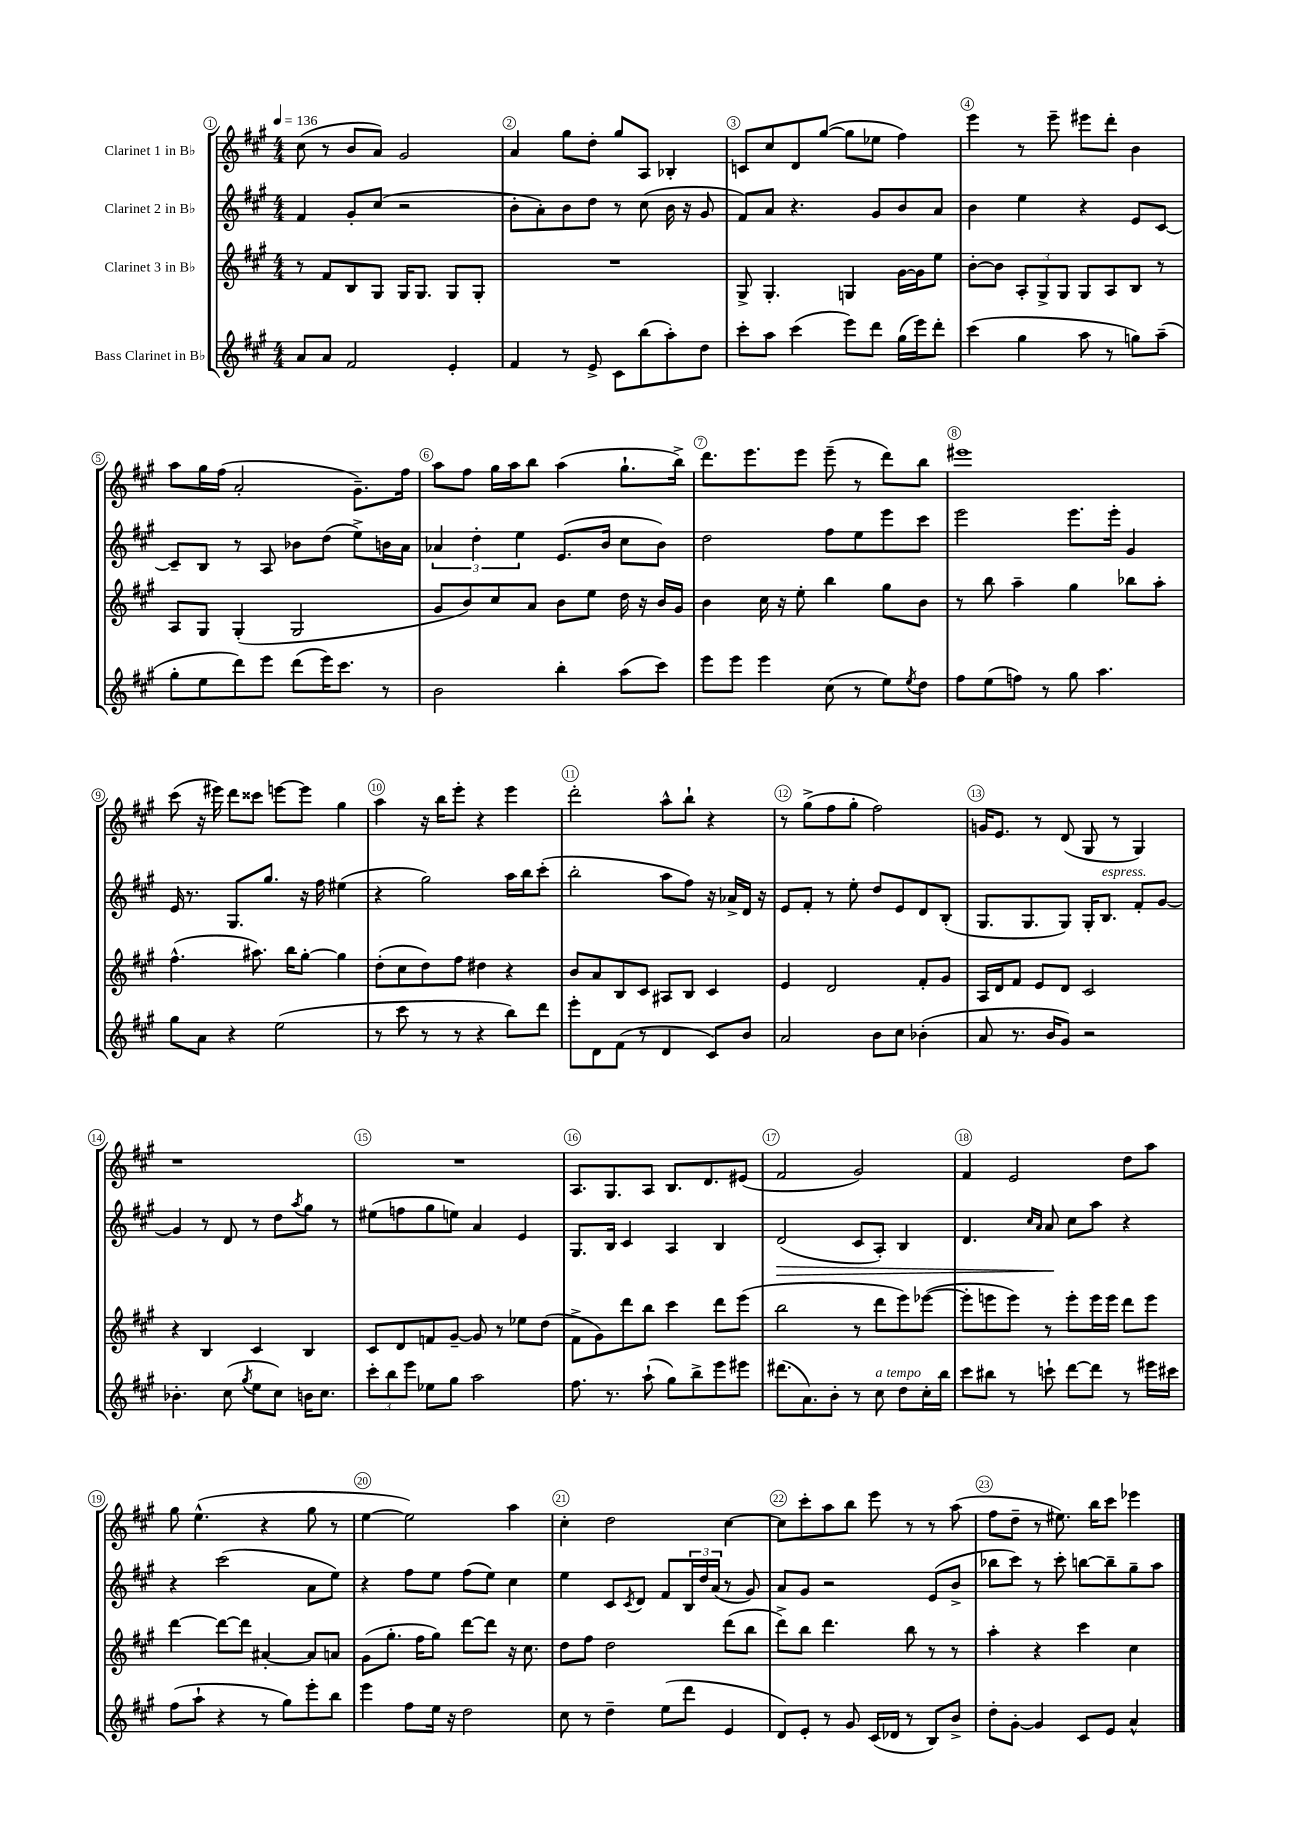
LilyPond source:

<<
\new StaffGroup <<
\new Staff = "s0" \with { instrumentName = "Clarinet 1 in Bb" } {
    \clef treble \key a \major \numericTimeSignature \time 4/4 \tempo 4 = 136
    cis''8( r8 b'8 a'8) gis'2 |
    a'4 gis''8 d''8-. gis''8 a8 bes4-. |
    c'8 cis''8 d'8 gis''8~( gis''8 ees''8 fis''4) |
    e'''4 r8 e'''8-- eis'''8 d'''8-. b'4 |
    a''8 gis''16 fis''16( a'2-. gis'8.--) fis''16 |
    a''8 fis''8 gis''16 a''16 b''8 a''4( gis''8.-! b''16->) |
    d'''8. e'''8. e'''8 e'''8--( r8 d'''8) b''8 |
    eis'''1 |
    cis'''8( r16 eis'''16) d'''8 cisis'''8 e'''8~ e'''8 gis''4 |
    a''4 r16 b''16 e'''8-. r4 e'''4 |
    d'''2-. a''8-^ b''8-! r4 |
    r8 gis''8->( fis''8 gis''8-. fis''2) |
    g'16 e'8. r8 d'8( gis8 r8 gis4) |
    r1 |
    R1 |
    a8. gis8. a8 b8. d'8. eis'8( |
    fis'2 gis'2) |
    fis'4 e'2 d''8 a''8 |
    gis''8 e''4.-^( r4 gis''8 r8 |
    e''4~ e''2) a''4 |
    cis''4-. d''2 cis''4~ |
    cis''8 cis'''8-. a''8 b''8 e'''8 r8 r8 a''8( |
    fis''8 d''8-- r8 eis''8.) b''16 cis'''8 ees'''4 \bar "|." |
}
\new Staff = "s1" \with { instrumentName = "Clarinet 2 in Bb" } {
    \clef treble \key a \major \numericTimeSignature \time 4/4
    fis'4 gis'8-. cis''8( r2 |
    b'8-. a'8-.) b'8 d''8 r8 cis''8( b'16 r16 gis'8 |
    fis'8) a'8 r4. gis'8 b'8 a'8 |
    b'4 e''4 r4 e'8 cis'8~ |
    cis'8-- b8 r8 a8 bes'8 d''8( e''8->) b'16 a'16 |
    \tuplet 3/2 { aes'4 d''4-. e''4 } e'8.( b'16 cis''8 b'8) |
    d''2 fis''8 e''8 e'''8 cis'''8 |
    e'''2 e'''8. e'''16-. gis'4 |
    e'16 r8. gis8. gis''8. r16 fis''16 eis''4( |
    r4 gis''2) a''16 b''16 cis'''8-.( |
    b''2-. a''8 fis''8) r16 aes'16-> d'16 r16 |
    e'8 fis'8-. r8 e''8-. d''8 e'8 d'8 b8-.( |
    gis8. gis8. gis8) gis16-. b8.^\markup { \italic "espress." } fis'8-. gis'8~ |
    gis'4 r8 d'8 r8 d''8 \acciaccatura { a''8 } gis''8 r8 |
    eis''8( f''8 gis''8 e''8) a'4 e'4 |
    gis8. b16 cis'4 a4 b4 |
    d'2\>( cis'8 a8-.) b4 |
    d'4. \grace { cis''16 a'16 } a'8\! cis''8 a''8 r4 |
    r4 cis'''2( a'8 e''8) |
    r4 fis''8 e''8 fis''8( e''8) cis''4 |
    e''4 cis'8 \acciaccatura { cis'8 } d'8 fis'8 \tuplet 3/2 { b16 d''16 a'16( } r8 gis'8) |
    a'8 gis'8 r2 e'8( b'8-> |
    bes''8 cis'''8) r8 cis'''8-. b''8~ b''8-- gis''8-- a''8 \bar "|." |
}
\new Staff = "s2" \with { instrumentName = "Clarinet 3 in Bb" } {
    \clef treble \key a \major \numericTimeSignature \time 4/4
    r8 fis'8 b8 gis8 gis16 gis8. gis8 gis8-. |
    R1 |
    gis8-> gis4.-. g4 gis'16~ gis'16 e''8 |
    b'8~-. b'8 \tuplet 3/2 { a8-. gis8-> gis8 } gis8 a8 b8 r8 |
    a8 gis8 gis4-.( gis2 |
    gis'8 b'8) cis''8 a'8 b'8 e''8 d''16 r16 b'16 gis'16 |
    b'4 cis''16 r16 e''8-. b''4 gis''8 b'8 |
    r8 b''8 a''4-- gis''4 bes''8 a''8-. |
    fis''4.-^( ais''8.) b''16 gis''8~-. gis''4 |
    d''8-.( cis''8 d''8) fis''8 dis''4 r4 |
    b'8 a'8 b8 cis'8 ais8 b8 cis'4 |
    e'4 d'2 fis'8-. gis'8 |
    a16 d'16 fis'8 e'8 d'8 cis'2 |
    r4 b4 cis'4 b4 |
    cis'8 d'8 f'8 gis'8~-- gis'8 r8 ees''8 d''8( |
    fis'8-> gis'8) d'''8 b''8 cis'''4 d'''8 e'''8( |
    b''2 r8 d'''8 e'''8) ees'''8~( |
    ees'''8-. e'''8 e'''8) r8 e'''8-. e'''16 e'''16 d'''8 e'''8 |
    d'''4~ d'''8~ d'''8 ais'4~-. ais'8 a'8 |
    gis'8( gis''8.-. fis''16 gis''8) d'''8~ d'''8 r16 cis''8. |
    d''8 fis''8 d''2 d'''8( b''8 |
    d'''8->) b''8 d'''4. b''8 r8 r8 |
    a''4-. r4 cis'''4 cis''4 \bar "|." |
}
\new Staff = "s3" \with { instrumentName = "Bass Clarinet in Bb" } {
    \clef treble \key a \major \numericTimeSignature \time 4/4
    a'8 a'8 fis'2 e'4-. |
    fis'4 r8 e'8-> cis'8 b''8( a''8-.) d''8 |
    cis'''8-. a''8 cis'''4( e'''8) d'''8 gis''16( e'''16) d'''8-. |
    cis'''4( gis''4 a''8 r8 g''8) a''8--( |
    gis''8-. e''8 d'''8) e'''8 d'''8( e'''16) cis'''8. r8 |
    b'2 b''4-. a''8( cis'''8) |
    e'''8 e'''8 e'''4 cis''8( r8 e''8) \acciaccatura { e''8 } d''8 |
    fis''8 e''8( f''8) r8 gis''8 a''4. |
    gis''8 a'8 r4 e''2( |
    r8 cis'''8 r8 r8 r4 b''8) d'''8 |
    e'''8-. d'8 fis'8( r8 d'4 cis'8) b'8 |
    a'2 b'8 cis''8 bes'4-.( |
    a'8 r8. b'16 gis'8) r2 |
    bes'4.-. cis''8( \acciaccatura { gis''8 } e''8 cis''8) b'16 cis''8. |
    \tuplet 3/2 { cis'''8-. b''8 e'''8 } ees''8 gis''8 a''2 |
    fis''8. r8. a''8-!( gis''8) b''8-> e'''8 eis'''8 |
    dis'''8.( a'8.) b'8-. r8 cis''8^\markup { \italic "a tempo" } d''8 cis''16-. b''16 |
    cis'''8 bis''8 r8 c'''8-! d'''8~ d'''8 r8 eis'''16 cis'''16 |
    fis''8( a''8-! r4 r8 gis''8) e'''8-. b''8 |
    e'''4 fis''8 e''16 r16 d''2 |
    cis''8 r8 d''4-- e''8( d'''8 e'4 |
    d'8) e'8-. r8 gis'8 cis'16( des'16 r8 b8) b'8-> |
    d''8-. gis'8~-. gis'4 cis'8 e'8 a'4-^ \bar "|." |
}
>>
>>
\layout { \context { \Score \override BarNumber.break-visibility = ##(#f #t #t) barNumberVisibility = #all-bar-numbers-visible \override BarNumber.stencil = #(make-stencil-circler 0.1 0.3 ly:text-interface::print) } }
